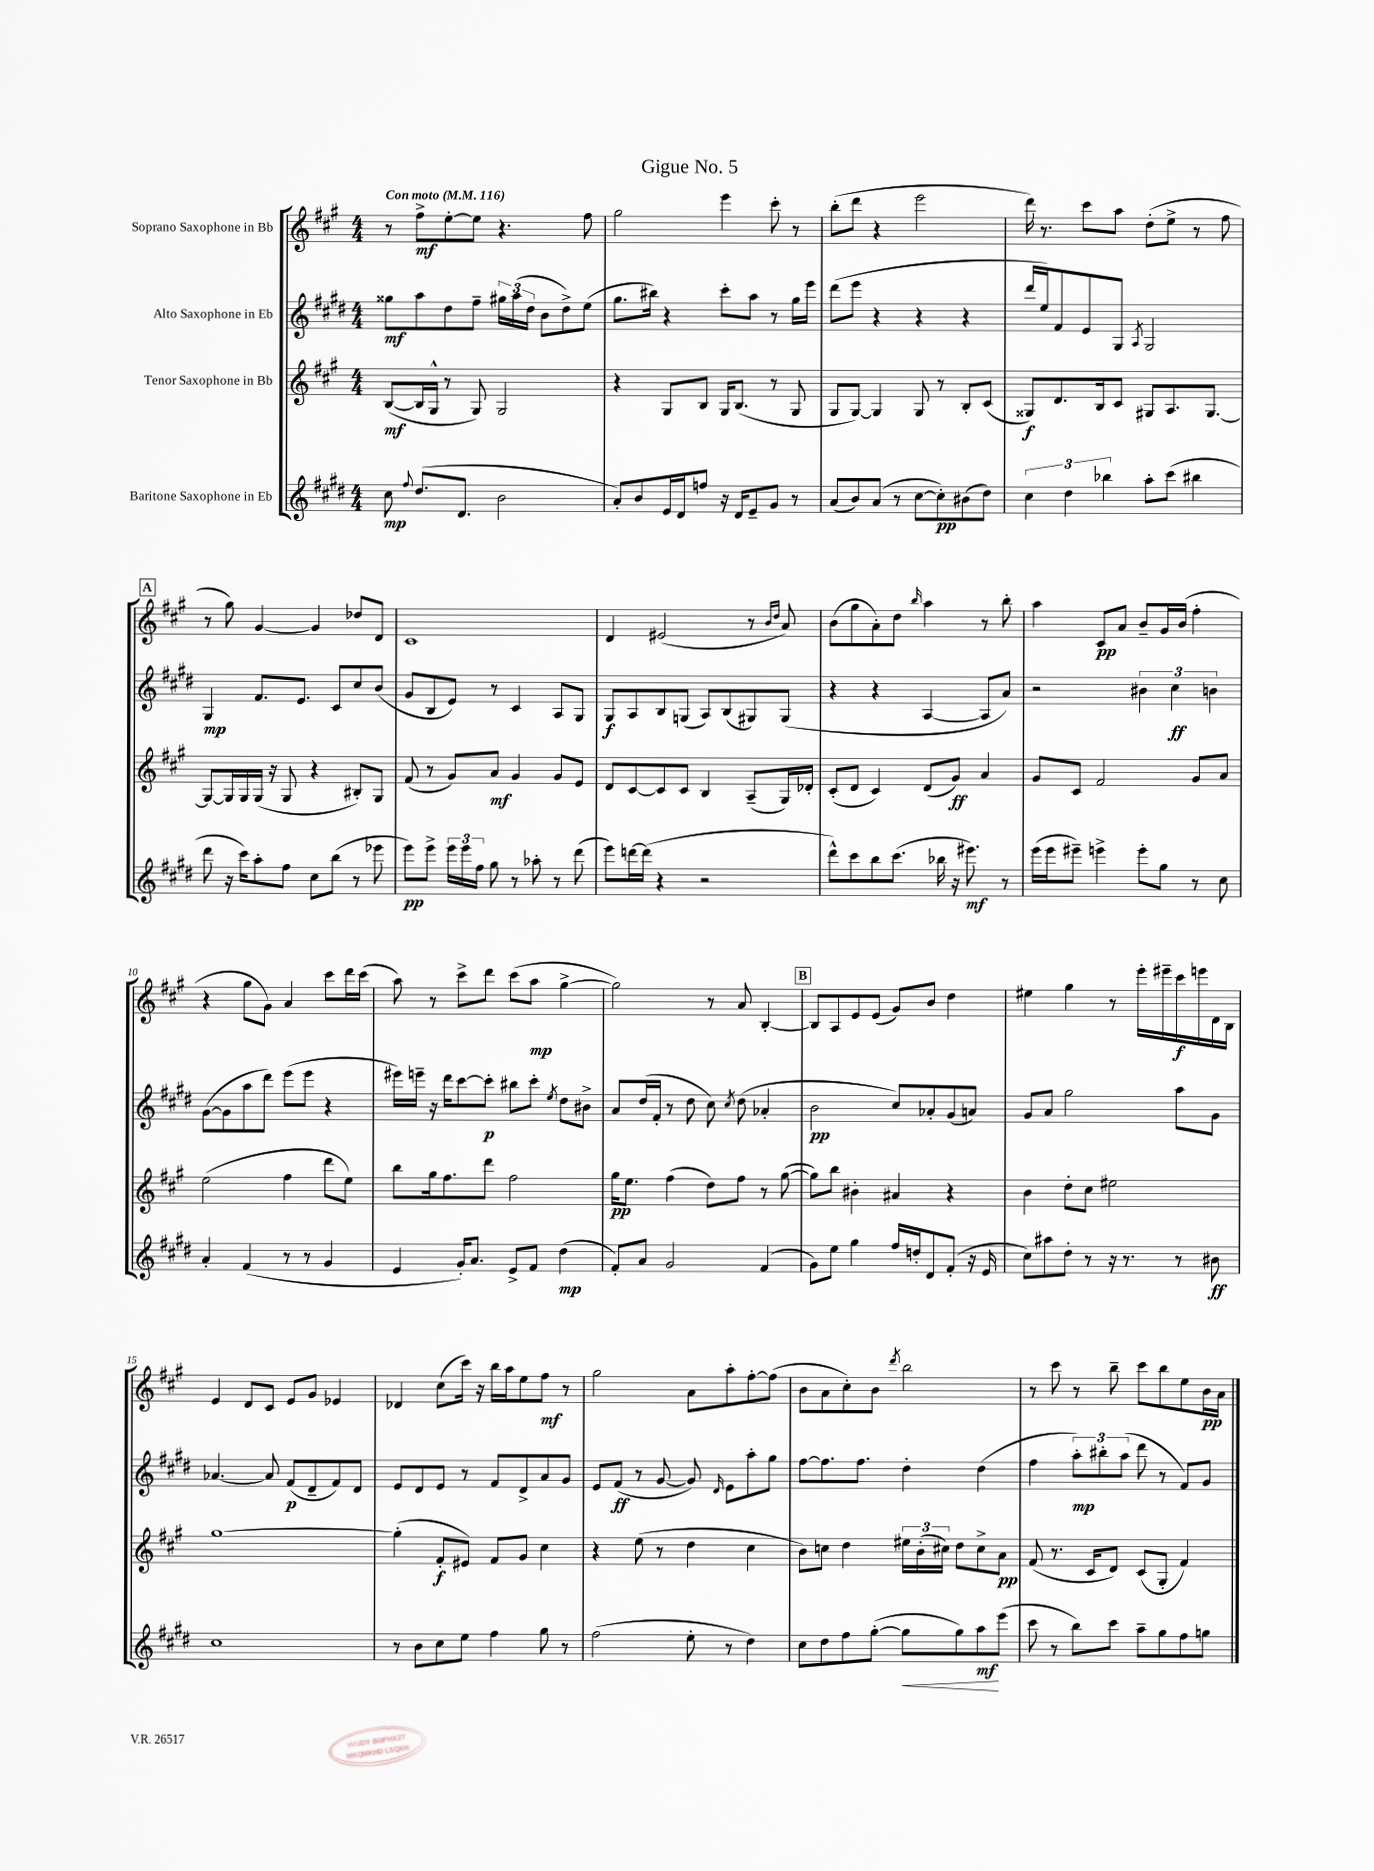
\header { title = "Gigue No. 5" }
<<
\new StaffGroup <<
\new Staff = "s0" \with { instrumentName = "Soprano Saxophone in Bb" } {
    \clef treble \key a \major \numericTimeSignature \time 4/4 \tempo "Con moto" 4 = 116
    \autoBeamOff r8 fis''8[->\mf e''8~-. e''8] r4. fis''8 |
    gis''2 e'''4 cis'''8-. r8 |
    b''8[-.( d'''8] r4 e'''2 |
    d'''16) r8. cis'''8[ a''8] d''8[-.( e''8]-> r8 fis''8 |
    \mark \markup { \box "A" } r8 gis''8) gis'4~ gis'4 des''8[ d'8] |
    cis'1 |
    d'4 eis'2( r8 \grace { b'16[ d''16] } a'8) |
    b'8[( gis''8 a'8-.) d''8] \grace { b''16 } a''4 r8 b''8-. |
    a''4 cis'8[\pp a'8] b'8[-- gis'16 b'16]( fis''4-. |
    r4 gis''8[ gis'8]) a'4 cis'''8[ d'''16 cis'''16]( |
    a''8) r8 cis'''8[-> d'''8] cis'''8[( a''8]\mp gis''4~-> |
    gis''2) r8 a'8 b4~-. |
    \mark \markup { \box "B" } b8[ a8 e'8 e'8]( gis'8[) b'8] d''4 |
    eis''4 gis''4 r8 e'''16[-. eis'''16-- cis'''16\f e'''16 d'16 b16] |
    e'4 d'8[ cis'8] e'8[ gis'8] ees'4 |
    des'4 cis''8[( cis'''16]) r16 b''16[ a''16 e''8 fis''8]\mf r8 |
    gis''2 a'8[ a''8-. fis''8~-. fis''8]( |
    b'8[ a'8 cis''8-.) b'8] \acciaccatura { d'''8 } b''2 |
    r8 cis'''8 r8 b''8-- cis'''8[ b''8 e''8 b'16\pp a'16] \bar "|." |
}
\new Staff = "s1" \with { instrumentName = "Alto Saxophone in Eb" } {
    \clef treble \key e \major \numericTimeSignature \time 4/4
    \autoBeamOff gisis''8[\mf a''8 dis''8 fis''8]-- \tuplet 3/2 { gis''16[ a''16( dis''16] } b'8[ dis''8->) e''8]( |
    gis''8.[ bis''16]) r4 cis'''8[-. a''8] r8 gis''16[ e'''16] |
    dis'''8[( e'''8] r4 r4 r4 |
    dis'''16[ e''16) fis'8 e'8 gis8] \acciaccatura { a8 } gis2 |
    \mark \markup { \box "A" } gis4\mp fis'8.[ e'8.] cis'8[ cis''8 b'8]( |
    gis'8[ b8 e'8]) r8 cis'4 a8[ gis8] |
    gis8[\f a8 b8 g8]( a8[) b8( gis8) gis8]( |
    r4 r4 a4~ a8[ a'8]) |
    r2 \tuplet 3/2 { bis'4 cis''4\ff b'4 } |
    gis'8[~( gis'8 a''8 dis'''8]) e'''8[( e'''8] r4 |
    eis'''16[) e'''16]-- r16 dis'''16[ cis'''8~ cis'''8]-.\p bis''8[ cis'''8]-. \acciaccatura { e''8 } dis''8[ bis'8]-> |
    a'8[ dis''16( fis'16]-. r8 dis''8 cis''8) \acciaccatura { cis''8 } dis''8( aes'4-. |
    \mark \markup { \box "B" } b'2\pp cis''8[) aes'8-. gis'8( a'8]) |
    gis'8[ a'8] gis''2 a''8[ gis'8] |
    aes'4.~ aes'8 fis'8[\p( dis'8-- fis'8) dis'8] |
    e'8[ dis'8 e'8] r8 fis'8[ dis'8-> a'8 gis'8] |
    e'8[ fis'8]\ff( r8 gis'8~ gis'8) \grace { dis'16 } e'8[ a''8-. gis''8] |
    fis''8[~ fis''8. fis''8.] dis''4-. dis''4( |
    fis''4 \tuplet 3/2 { a''8[-.\mp) bis''8-. a''8]( } dis'''8 r8 fis'8[) gis'8] \bar "|." |
}
\new Staff = "s2" \with { instrumentName = "Tenor Saxophone in Bb" } {
    \clef treble \key a \major \numericTimeSignature \time 4/4
    \autoBeamOff b8[~\mf( b16 gis16]-^ r8 gis8) gis2 |
    r4 gis8[ b8] gis16[ b8.]( r8 gis8 |
    gis8[ gis8]~) gis4 gis8 r8 b8[-. cis'8]( |
    gisis8[\f) d'8. b16 cis'8] gis8[ a8. gis8.]~ |
    \mark \markup { \box "A" } gis8[~ gis16 gis16 gis16]( r16 gis8 r4 bis8[-.) gis8] |
    fis'8( r8 gis'8[) a'8]\mf gis'4 gis'8[ e'8] |
    d'8[ cis'8~ cis'8 cis'8] b4 a8[--( gis16) des'16]-. |
    cis'8[-.( d'8] cis'4) d'8[( gis'8]\ff) a'4 |
    gis'8[ cis'8] fis'2 gis'8[ a'8] |
    e''2( fis''4 d'''8[ e''8]) |
    b''8[ gis''16 fis''8. d'''8] fis''2 |
    gis''16[\pp e''8.] fis''4( d''8[) fis''8] r8 gis''8~( |
    \mark \markup { \box "B" } gis''8[) b''8] bis'4-. ais'4 r4 |
    b'4 d''8[-. cis''8] eis''2 |
    gis''1~ |
    gis''4-.( fis'8[-.\f eis'8]) fis'8[ gis'8] cis''4 |
    r4 e''8( r8 d''4 cis''4 |
    b'8[) c''8] d''4 \tuplet 3/2 { eis''16[ b'16-.( cis''16]) } d''8[ cis''8-> a'8]\pp |
    fis'8( r8. cis'16[ d'8]) cis'8[( gis8]-. fis'4) \bar "|." |
}
\new Staff = "s3" \with { instrumentName = "Baritone Saxophone in Eb" } {
    \clef treble \key e \major \numericTimeSignature \time 4/4
    \autoBeamOff cis''8\mp \appoggiatura { fis''8 } dis''8.[( dis'8.] b'2 |
    a'8[-.) b'8 e'16 dis'16 f''8] r16 dis'16[ e'8-- gis'8] r8 |
    a'8[( b'8) a'8]( r8 cis''8[~ cis''8-.\pp) bis'8( dis''8]) |
    \tuplet 3/2 { cis''4 dis''4 bes''4 } a''8[-. cis'''8]( bis''4 |
    \mark \markup { \box "A" } dis'''8 r16 cis'''16[) a''8-. fis''8] cis''8[ b''8]( r8 ees'''8 |
    e'''8[\pp) e'''8]-> \tuplet 3/2 { e'''16[ e'''16 fis''16] } gis''8 r8 aes''8-. r8 dis'''8( |
    e'''8[) d'''16~ d'''16]( r4 r2 |
    dis'''8[-^) cis'''8 b''8 cis'''8.]( bes''16 r16 eis'''8.\mf) r8 |
    e'''16[( e'''16 eis'''8]--) e'''4-> e'''8[-. gis''8] r8 cis''8 |
    a'4-. fis'4( r8 r8 gis'4 |
    e'4 gis'16[-.) a'8.] e'8[-> fis'8] dis''4\mp( |
    fis'8[-.) a'8] gis'2 fis'4( |
    \mark \markup { \box "B" } gis'8[) e''8] gis''4 fis''16[ d''16-. dis'8 fis'8]-.( r16 e'16 |
    cis''8[) ais''8 dis''8]-. r8 r16 r8. r8 bis'8\ff |
    cis''1 |
    r8 b'8[ cis''8 e''8] fis''4 gis''8 r8 |
    fis''2( e''8-. r8 dis''4) |
    cis''8[ dis''8 fis''8 gis''8]~-.( gis''8[\< gis''8) a''8\mf\! e'''8]( |
    cis'''8 r8 b''8[) cis'''8] a''8[-- gis''8 fis''8 g''8] \bar "|." |
}
>>
>>
